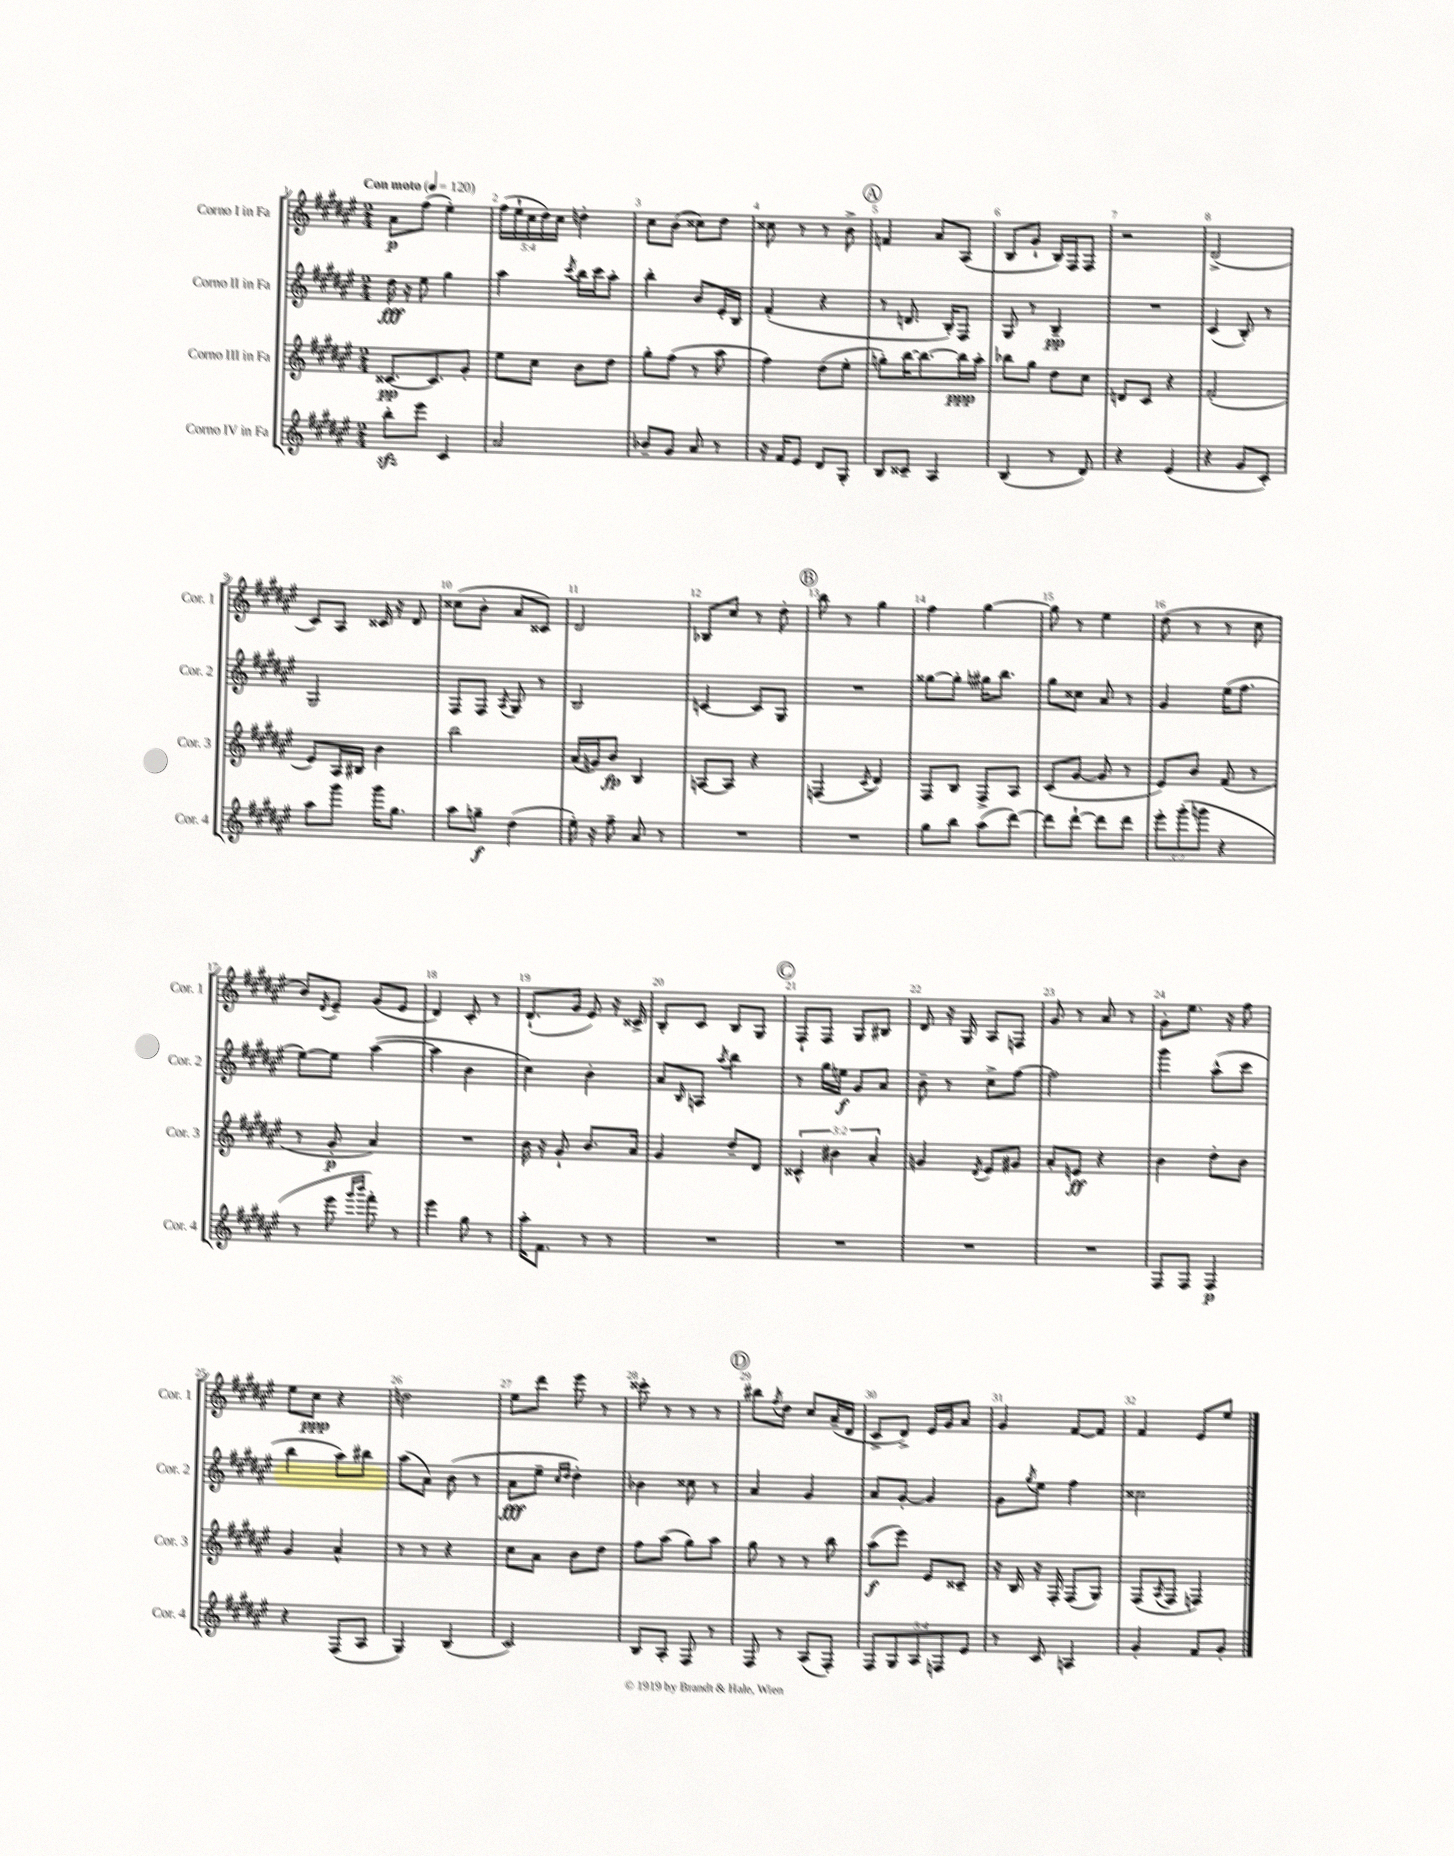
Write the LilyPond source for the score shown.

<<
\new StaffGroup <<
\new Staff = "s0" \with { instrumentName = "Corno I in Fa" shortInstrumentName = "Cor. 1" } {
    \clef treble \key fis \major \numericTimeSignature \time 2/4 \override Staff.TupletNumber.text = #tuplet-number::calc-fraction-text \tempo "Con moto" 4 = 120
    ais'8\p fis''8( eis''4-.) |
    \tuplet 5/4 { fis''16( eis''16-! cis''16 dis''16) cis''16 } d''4-. |
    cis''8 b'8( cisis''8) dis''8 |
    cisis''8 r8 r8 b'8-> |
    \mark \markup { \circle "A" } f'4 ais'8 ais8( |
    b8 gis'8-! b16) fis16 fis8 |
    r2 |
    dis'2->( |
    cis'8) ais8 cisis'16 r16 dis'8 |
    cisis''8( b'8-. ais'8 cisis'8) |
    dis'2 |
    bes8 cis''8 r8 dis''8-. |
    \mark \markup { \circle "B" } b''8 r8 gis''4 |
    fis''4 gis''4~ |
    gis''8 r8 eis''4 |
    dis''8( r8 r8 cis''8 |
    b'8) \acciaccatura { dis'8 } eis'8-- gis'8( eis'8 |
    dis'4) cis'8-. r8 |
    dis'8.-!( gis'16 eis'8) r16 cisis'16-> |
    b8-. cis'8 b8 gis8 |
    \mark \markup { \circle "C" } fis8-! fis8 gis8 bis8 |
    dis'8 r16 gis16 ais8 f8 |
    gis'8 r8 ais'8 r8 |
    gis'8-. eis''8. r16 fis''8 |
    eis''8 cis''8\ppp r4 |
    d''2 |
    eis''8 dis'''8 eis'''8 r8 |
    cisis'''8-. r8 r8 r8 |
    \mark \markup { \circle "D" } bis''8 \acciaccatura { fis''8 } dis''8 cis''8 ais'16--( dis'16 |
    cis'8-> dis'8->) eis'16 gis'16 ais'8 |
    gis'4 fis'8~ fis'8 |
    fis'4 eis'8 eis''8 \bar "|." |
}
\new Staff = "s1" \with { instrumentName = "Corno II in Fa" shortInstrumentName = "Cor. 2" } {
    \clef treble \key fis \major \numericTimeSignature \time 2/4
    dis''16\fff r16 eis''8 gis''4 |
    ais''4 \acciaccatura { cis'''8 } b''16 cis'''16 ais''8-. |
    b''4-. b'8 eis'16-. b16 |
    fis'4-.( r4 |
    \mark \markup { \circle "A" } r8 d'8. b16-.) fis8 |
    gis8 r8 b4--\pp |
    R2 |
    cis'4( b8-.) r8 |
    gis2 |
    fis8 fis8 \acciaccatura { ais8 } gis8 r8 |
    b2 |
    c'4~ c'8 gis8 |
    \mark \markup { \circle "B" } R2 |
    gisis''8~ gisis''8-. gis''16 b''8. |
    gis''8 cisis''8 ais'8 r8 |
    gis'4 eis''16( fis''8. |
    eis''8~) eis''8 ais''4~( |
    ais''4 b'4 |
    cis''4) b'4-. |
    ais'8 \grace { b16 } a8 \acciaccatura { ais''8 } b''4 |
    \mark \markup { \circle "C" } r8 gis''16 e''16\f gis'8 ais'8 |
    b'8-- r8 cis''8-> fis''8~ |
    fis''2 |
    gis'''4 ais''8-^( cis'''8 |
    b''4 ais''8) bis''8 |
    ais''8( ais'8) b'8( r8 |
    ais'8\fff eis''8-- \grace { cis''16 dis''16 } dis''4-.) |
    bes'4 cisis''8 r8 |
    \mark \markup { \circle "D" } ais'4 gis'4 |
    ais'8 gis'8~-. gis'4 |
    gis'8 \acciaccatura { gis''8 } eis''8 fis''4 |
    cisis''2 \bar "|." |
}
\new Staff = "s2" \with { instrumentName = "Corno III in Fa" shortInstrumentName = "Cor. 3" } {
    \clef treble \key fis \major \numericTimeSignature \time 2/4 \override Staff.TupletNumber.text = #tuplet-number::calc-fraction-text
    cisis'8.~\pp cisis'8. gis'8-. |
    eis''8 cis''8 b'8 dis''8 |
    gis''8-. fis''8( r8 ais''8 |
    fis''4) dis''8( eis''8-. |
    \mark \markup { \circle "A" } g''8-.) b''16~ b''8.~ b''16\ppp ais''16-. |
    bes''8 gis''8 dis''8 cis''8 |
    d'8 cis'8 r4 |
    fis'2-.( |
    eis'8) ais16 bis16 b'4 |
    b''2 |
    ais'16( g'16) b'8\fp b4 |
    a8~ a8 r4 |
    \mark \markup { \circle "B" } f4( \acciaccatura { cis'8 } dis'4) |
    fis8 b8 fis8-> ais8 |
    cis'8( gis'8~ gis'8 r8 |
    eis'8) b'8 fis'8( r8 |
    r8 gis'8-.\p ais'4) |
    R2 |
    b'16 r16 gis'8-! b'8. ais'16 |
    gis'4 dis''8-- dis'8 |
    \mark \markup { \circle "C" } \tuplet 3/2 { cisis'4-^ bis'4 ais'4-. } |
    g'4 \acciaccatura { dis'8 } eis'8 gis'8 |
    ais'8-. e'8\ff r4 |
    b'4 dis''8-. b'8 |
    gis'4 ais'4-^ |
    r8 r8 r4 |
    cis''8 ais'8 b'8 dis''8 |
    fis''8 ais''8( gis''8) ais''8 |
    \mark \markup { \circle "D" } gis''8 r8 r8 b''8 |
    ais''8\f( eis'''8) eis'8 cisis'8-- |
    r16 b16 r16 fis16-. fis8( gis8) |
    fis8( \acciaccatura { ais8 } fis8 f4) \bar "|." |
}
\new Staff = "s3" \with { instrumentName = "Corno IV in Fa" shortInstrumentName = "Cor. 4" } {
    \clef treble \key fis \major \numericTimeSignature \time 2/4 \override Staff.TupletNumber.text = #tuplet-number::calc-fraction-text
    b''8-.\sfz eis'''8 cis'4 |
    ais'2 |
    bes'8-- gis'8 ais'8 r8 |
    r16 fis'16 eis'8 dis'8 gis8-. |
    \mark \markup { \circle "A" } b8 cisis'8-- ais4 |
    b4( r8 dis'8) |
    r4 eis'4( |
    r4 gis'8 cis'8-.) |
    ais''8 gis'''8 gis'''16 gis''8. |
    ais''8 g''8--\f dis''4( |
    eis''16-.) r16 fis''8-- ais'8 r8 |
    R2 |
    \mark \markup { \circle "B" } R2 |
    gis''8 b''8 ais''8( dis'''8~) |
    dis'''8 dis'''8~-! dis'''8 dis'''8 |
    \tuplet 3/2 { eis'''8-. gis'''8-.( g'''8 } r4 |
    r8 eis'''8 \grace { gis'''16 b'''16 } fis'''8-.) r8 |
    eis'''4 gis''8 r8 |
    ais''16-. fis'8. r8 r8 |
    R2 |
    \mark \markup { \circle "C" } R2 |
    R2 |
    R2 |
    fis8 fis8 fis4\p |
    r4 fis8( ais8 |
    gis4) b4( |
    cis'2) |
    b8 ais8-. fis8 r8 |
    \mark \markup { \circle "D" } fis8 r8 ais8( fis8-.) |
    \tuplet 5/4 { fis8 gis8 ais8 f8 eis'8 } |
    r8 cis'8 a4 |
    gis'4-. fis'8 gis'8-. \bar "|." |
}
>>
>>
\layout { \context { \Score \override BarNumber.break-visibility = ##(#f #t #t) barNumberVisibility = #all-bar-numbers-visible } }
